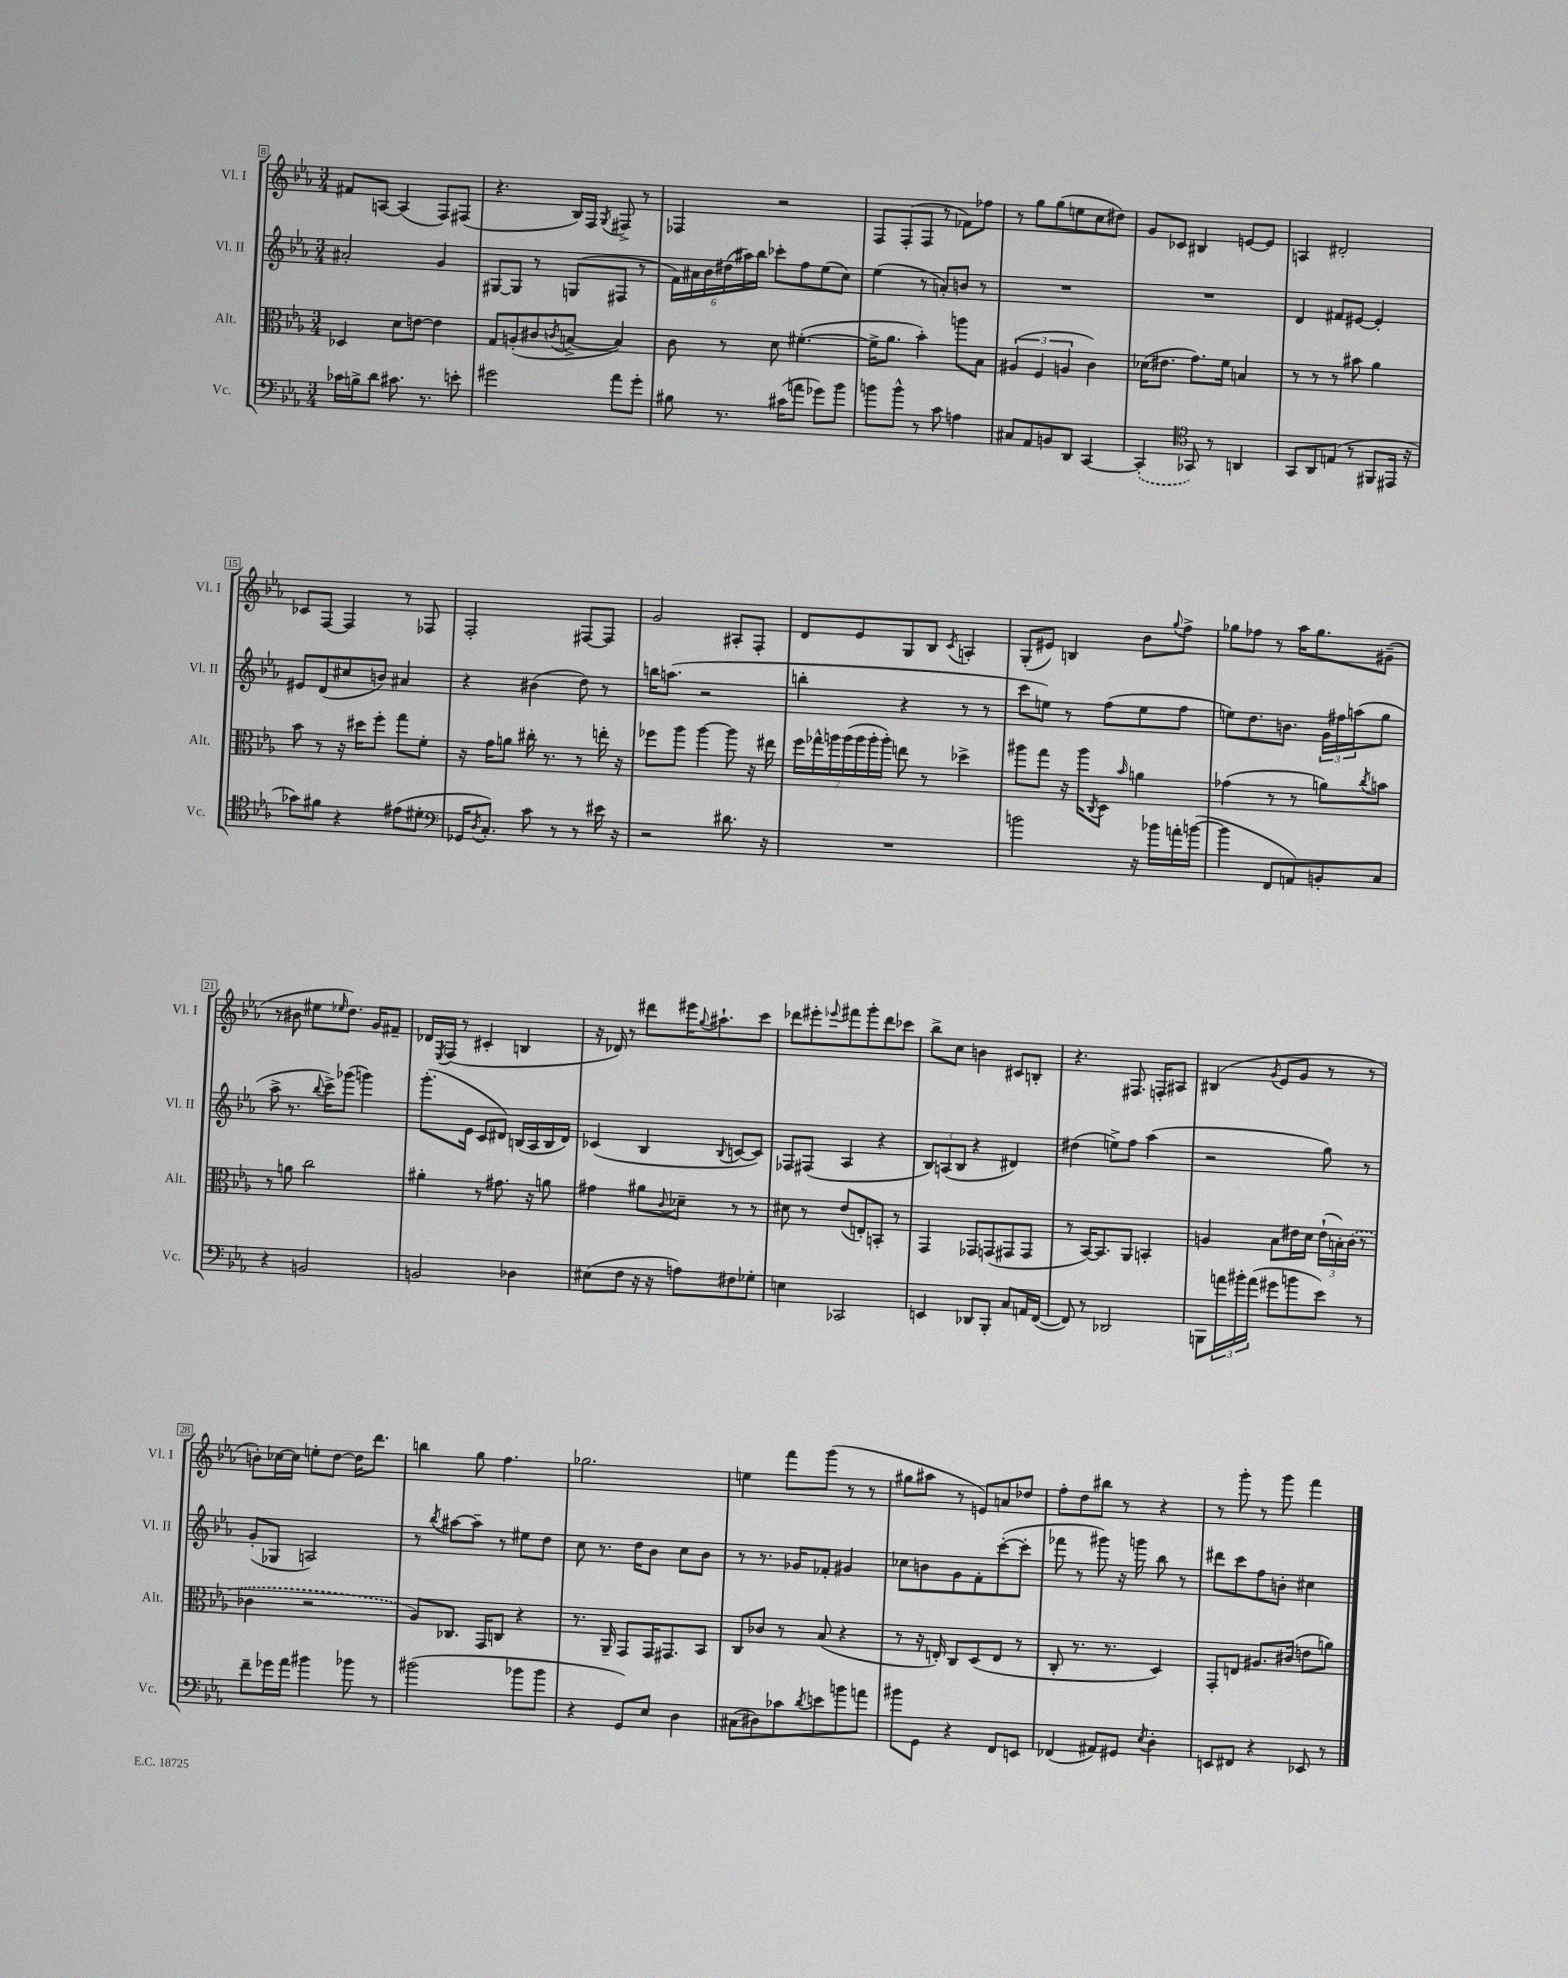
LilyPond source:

<<
\new StaffGroup <<
\new Staff = "s0" \with { instrumentName = "Vl. I" shortInstrumentName = "Vl. I" } {
    \clef treble \key ees \major \numericTimeSignature \time 3/4
    fis'8 a8~ a4( f8) fis8( |
    r4. bes16) f16 \acciaccatura { g8 } fis8-> r8 |
    fes4 r2 |
    f8 f8-.( f8 r8 fes'8) fes''8 |
    r8 g''8 g''8( e''8 c''8 dis''8) |
    g'8 ces'8 bis4 e'8~ e'8 |
    a4 dis'2-. |
    ces'8 f8~ f4 r8 fes8 |
    f2-. fis8~ fis8 |
    g'2 ais8-. f8-. |
    d'8 ees'8 g8 bes8 \acciaccatura { c'8 } a4-. |
    g8-.( eis'8) b4 bes'8 \appoggiatura { g''8 } f''8-> |
    ges''8 fes''8 r8 aes''16 ges''8. gis'8--( |
    r8 bis'8 eis''8 \grace { ees''16 } d''8.) g'16 fis'8-- |
    des'16 \acciaccatura { ees8 } f16( r8 cis'4-. b4 |
    r16 des'16) r8 dis'''8 eis'''16 \appoggiatura { g''8 } ais''8.-! c'''8 |
    des'''8 eis'''8-. \appoggiatura { ees'''8 } fis'''8 g'''8-. des'''8 ces'''8 |
    bes''8-> c''8 b'4 cis'8 b8-. |
    r4. fis8. f16-. ais8 |
    bis4( \acciaccatura { g'8 } ees'8 g'8 r8 r8 |
    b'8-.) ces''16~ ces''16 e''8-. d''8~ d''16 d'''8. |
    b''4 g''8 f''4. |
    ges''2. |
    e''4 f'''8 g'''8( r8 r8 |
    gis''8 ais''8 r8 e'8) a'8 des''8 |
    f''8-. d''8 bis''8 r8 r4 |
    r8 g'''8-. r8 g'''8 f'''4 \bar "|." |
}
\new Staff = "s1" \with { instrumentName = "Vl. II" shortInstrumentName = "Vl. II" } {
    \clef treble \key ees \major \numericTimeSignature \time 3/4
    ais'2-. g'4 |
    gis8~ gis8 r8 g8( fis8 r8 |
    \tuplet 6/4 { f'16) ais'16 bes'16 dis''16( ais''16) bes''16 } ces'''8-. f''8 ees''8( c''8) |
    ees''4( r8 a'8-.) b'8 r8 |
    R2. |
    R2. |
    d'4 fis'8 eis'8~ eis'4-. |
    eis'8 d'8( cis''8 b'8) ais'4 |
    r4 bis'4( d''8) r8 |
    b''16 a''8.( r2 |
    b''4-. r4 r8 r8 |
    c'''8 e''8) r8 f''8( e''8 f''8 |
    e''8) d''8. b'8. \tuplet 3/2 { g'16 fis''16 a''16( } g''8 |
    aes''8-> r8. \appoggiatura { bes''8 } c'''16->) ges'''8( g'''4) |
    g'''8.-.( ees'16 c'8 dis'8) b16( aes16 b16 dis'16) |
    ces'4( bes4 \appoggiatura { bes8 } c'8~ c'8) |
    fes8 fis8( aes4 r4 |
    \tuplet 3/2 { bes8) a8( bes8 } r4 dis'4) |
    dis''4( e''8->) f''8 aes''4( |
    r2 g''8) r8 |
    g'8-.( ges8 a2) |
    r8 \acciaccatura { bes''8 } ais''8~ ais''8-- r8 eis''8 d''8 |
    c''8 r8. d''16 bes'8 c''8 bes'8 |
    r8 r8. ges'16 fes'8-. gis'4 |
    ces''8 b'8 g'8 f'8-. c'''8~-.( c'''8-. |
    fes'''8 r8 gis'''8) r16 g'''16 bes''8 r8 |
    dis'''8 c'''8 f''8 b'8-. cis''4 \bar "|." |
}
\new Staff = "s2" \with { instrumentName = "Alt." shortInstrumentName = "Alt." } {
    \clef alto \key ees \major \numericTimeSignature \time 3/4
    des4 d'8 e'8~ e'4 |
    g8 a8-.( cis'8 \acciaccatura { c'8 } b8~-> b4) |
    c'8 r8 d'8 fis'4.~-.( |
    fis'16-> aes'8. bes'4-.) a''8 bes8 |
    \tuplet 3/2 { ais4( f4 a4 } c'4) |
    des'16( eis'8. g'8.) f'16 b4 |
    r8 r8 r8 bis'8 aes'4 |
    bes'8 r8 r16 dis''16 f''8-. g''8 f'8-. |
    r16 g'16 a'8 cis''16-. r8. r8 e''16-. r16 |
    fes''8 aes''8 aes''4~ aes''8 r16 eis''16 |
    \tuplet 7/4 { f''16 ges''16-^ a''16 a''16( a''16 a''16-. a''16-.) } e''8 r8 des''4-> |
    ais''8 g''8 r16 ais''16 \acciaccatura { c8 } d8 \grace { bes'16 } a'4 |
    ges'4( r8 r8 a'8) \acciaccatura { c''8 } b'8 |
    r8 a'8 c''2 |
    ais'4-. r8 gis'8. r16 a'8 |
    gis'4 ais'8 \appoggiatura { c'8 } des'8-- r8 r8 |
    dis'8 r8 ees'8( e8-.) b,8-. r8 |
    g,4 ges,8 g,8( gis,8 gis,8 |
    r8 bes,16~) bes,8. aes,8 b,4-. |
    a4 bes8 eis'16 d'16 \tuplet 3/2 { eis'16-!( b16-.) \once \slurDashed c'16( } r8 |
    ces'4 r2 |
    aes8) ces8. g,16 c8 r4 |
    r8. aes,16-- g,8 g,16 gis,8. bes,8 |
    c8 ces'8 r8 bes8( r4 |
    r8 r16 e16-.) c8 d8( e8 r8 |
    c8-. r8. r8. d4) |
    g,8-. e8 ais8. cis'16( e'8 a'8) \bar "|." |
}
\new Staff = "s3" \with { instrumentName = "Vc." shortInstrumentName = "Vc." } {
    \clef bass \key ees \major \numericTimeSignature \time 3/4
    ces'16 b16-> d'8 cis'8. r8. e'8-. |
    gis'2 aes'8 gis'8-. |
    bis8 r8. cis'16( a'8 ges'8) bes'8 |
    b'8 b'8-^ r8 c'8 a4 |
    cis8 aes,8 b,8 d,8 c,4~ |
    \once \slurDashed c,4-.( \clef tenor ges,8) r8 a,4 |
    g,8 aes,8 e8( r8 fis,8 eis,16 r16 |
    ges'8) fis'8 r4 eis'8( dis'8-. |
    \clef bass ges,16 \acciaccatura { d8 } c8.-.) c'8 r8 r8 eis'16 r16 |
    r2 dis'8. r16 |
    R2. |
    b'2 r16 bes'16 a'16-. b'16~( |
    b'4 f,8 a,8) b,8-. c8 |
    r4 b,2 |
    b,2 des4 |
    eis8( f8 r16 r16 a8) fis8 ges8-. |
    e4 ces,2 |
    e,4 des,8 bes,,8-. c8 a,16 f,16~( |
    f,8) r8 des,2 |
    b,,8 \tuplet 3/2 { a'16 bis'16-. a'16( } gis'8 b'8 ees'8) r8 |
    f'8-- ges'16 aes'16 bis'4 bes'8 r8 |
    bis'2( bes'8 bes'8 |
    r4 g,8) ees8 d4 |
    cis8( dis8) ces'8 \acciaccatura { d'8 } e'8 b'8 a'8 |
    bis'8 g,8 r4 f,8 e,8 |
    fes,4( ais,8) gis,8 \acciaccatura { ees8 } d4-. |
    e,8 fis,8 r4 ees,8 r8 \bar "|." |
}
>>
>>
\layout { \context { \Score currentBarNumber = #8 \override BarNumber.stencil = #(make-stencil-boxer 0.1 0.3 ly:text-interface::print) } }
